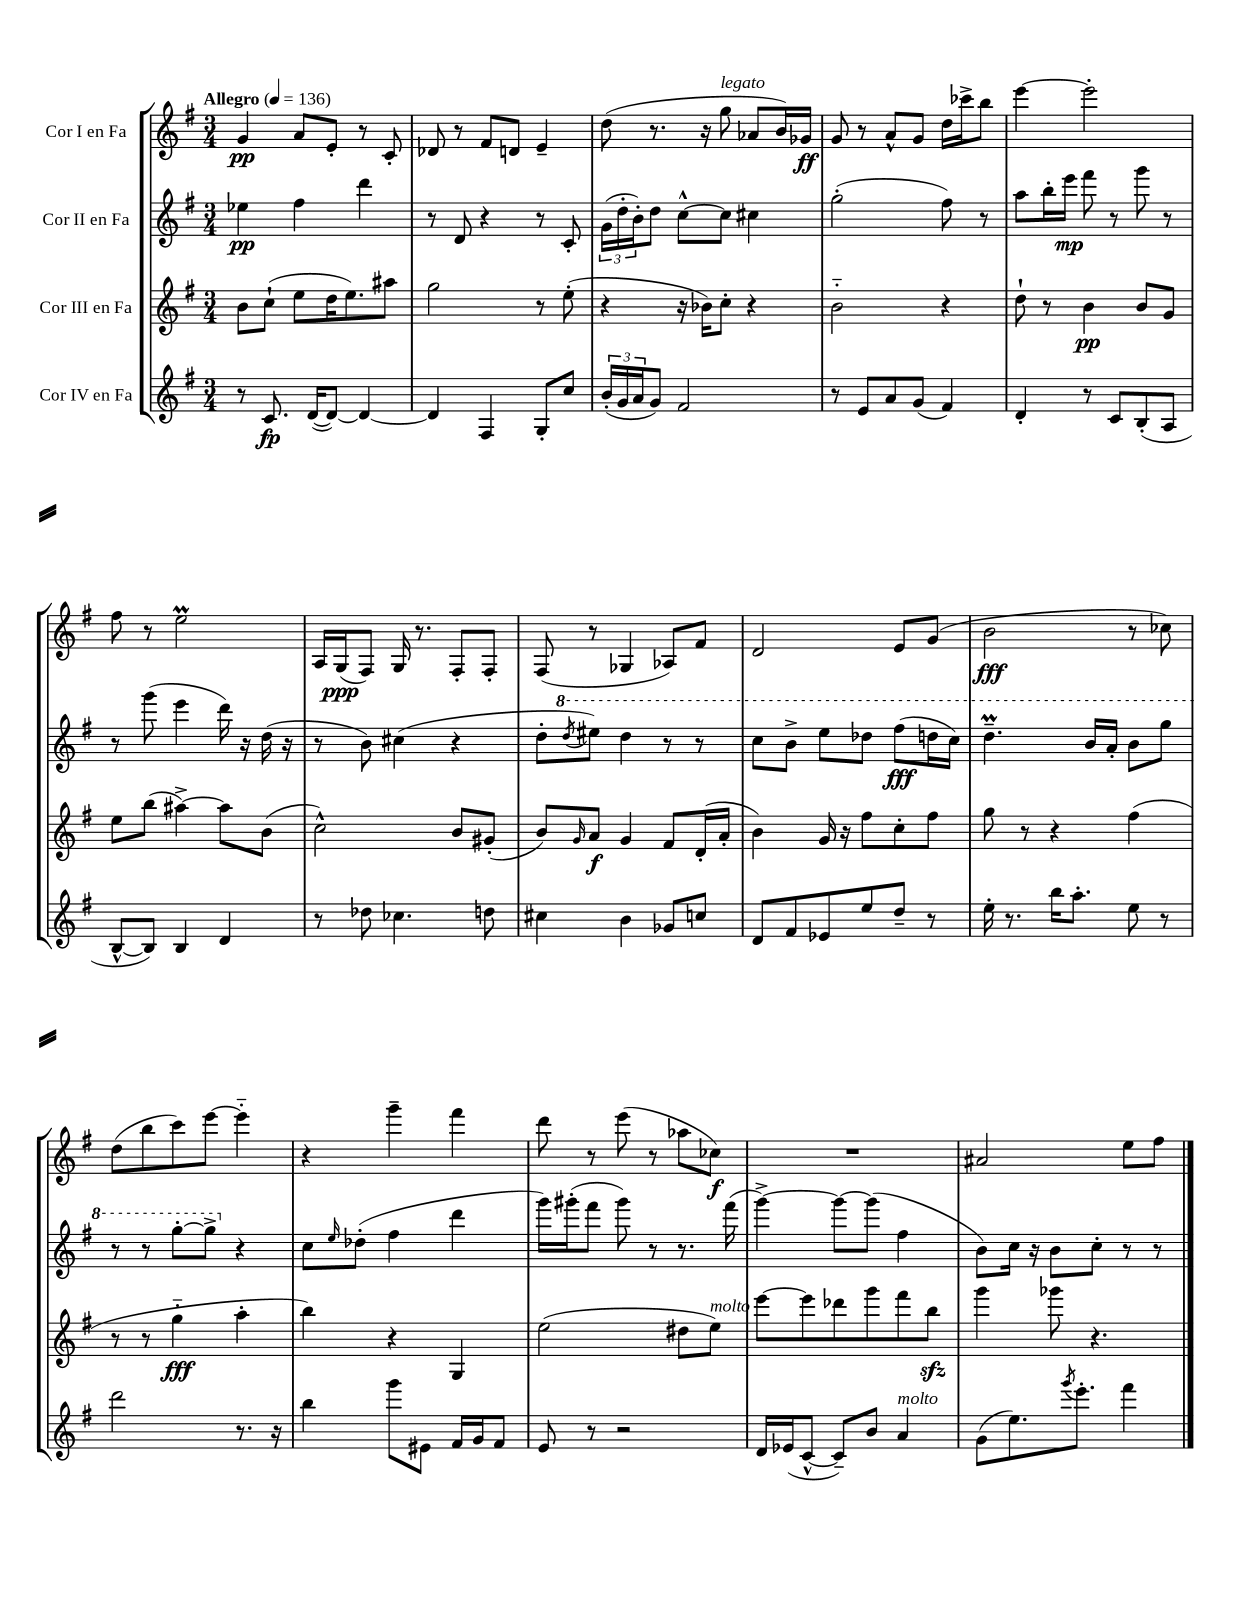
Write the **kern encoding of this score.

**kern	**kern	**kern	**kern
*staff4	*staff3	*staff2	*staff1
*clefG2	*clefG2	*clefG2	*clefG2
*k[f#]	*k[f#]	*k[f#]	*k[f#]
*M3/4	*M3/4	*M3/4	*M3/4
*MM136	*MM136	*MM136	*MM136
8r	8b	4ee-	4g
8.c	(8cc`	.	.
.	8ee	4ff#	8a
([16d	.	.	.
8d_)	16dd	.	8e'
.	8.ee)	.	.
4d_	.	4ddd	8r
.	8aa#	.	8c'
=	=	=	=
4d]	2gg	8r	8d-
.	.	8d	8r
4F#	.	4r	8f#
.	.	.	8d
8G'	8r	8r	4e~
8cc	(8ee'	8c'	.
=	=	=	=
(24b'	4r	(24g	(8dd
24g	.	24dd'	.
24a	.	24b')	.
8g)	.	8dd	8.r
2f#	16r	[8cc^^	.
.	16b-)	.	16r
.	8cc'	8cc]	8gg
.	4r	4cc#	8a-
.	.	.	16b)
.	.	.	16g-
=	=	=	=
8r	2b'~	(2gg'	8g
8e	.	.	8r
8a	.	.	8a^^
(8g	.	.	8g
4f#)	4r	8ff#)	16dd
.	.	.	16ccc-^
.	.	8r	8bb
=	=	=	=
4d'	8dd`	8aa	[4eee
.	8r	16bb'	.
.	.	16eee	.
8r	4b	8fff#	2eee']
8c	.	8r	.
(8B'	8b	8ggg	.
8A	8g	8r	.
=	=	=	=
[8B^^	8ee	8r	8ff#
8B])	(8bb	(8ggg	8r
4B	[4aa#^)	4eee	2ee
4d	8aa#]	16ddd)	.
.	.	16r	.
.	(8b	(16dd	.
.	.	16r	.
=	=	=	=
8r	2cc^^)	8r	16A
.	.	.	(16G
8dd-	.	8b)	8F#)
4.cc-	.	(4cc#	16G
.	.	.	8.r
.	8b	4r	8F#'
8dd	(8g#'	.	8F#'
=	=	=	=
4cc#	8b)	8dd'	(8F#
.	16qqg	8qddd	.
.	8a	8eee#)	8r
4b	4g	4ddd	4G-
8g-	8f#	8r	8A-)
8cc	(16d'	8r	8f#
.	16a'	.	.
=	=	=	=
8d	4b)	8ccc	2d
8f#	.	8bb^	.
8e-	16g	8eee	.
.	16r	.	.
8ee	8ff#	8ddd-	.
8dd~	8cc'	(8fff#	8e
8r	8ff#	16ddd	(8g
.	.	16ccc)	.
=	=	=	=
16ee'	8gg	4.ddd~	2b
8.r	.	.	.
.	8r	.	.
16bb	4r	.	.
8.aa'	.	.	.
.	.	16bb	.
.	.	16aa'	.
8ee	(4ff#	8bb	8r
8r	.	8ggg	8cc-)
=	=	=	=
2ddd	8r	8r	(8dd
.	8r	8r	8bb
.	4gg'~	[8ggg'	8ccc)
.	.	8ggg^]	[8eee
8.r	4aa'	4r	4eee'~]
16r	.	.	.
=	=	=	=
4bb	4bb)	8cc	4r
.	.	16qqee	.
.	.	(8dd-'	.
8ggg	4r	4ff#	4ggg~
8e#	.	.	.
16f#	4G	4ddd	4fff#
16g	.	.	.
8f#	.	.	.
=	=	=	=
8e	(2ee	16ggg)	8ddd
.	.	(16ggg#'	.
8r	.	8fff#	8r
2r	.	8ggg#)	(8eee
.	.	8r	8r
.	8dd#	8.r	8aa-
.	8ee)	.	8cc-)
.	.	(16fff#	.
=	=	=	=
16d	[8eee	[4ggg^)	2.r
(16e-	.	.	.
[8c^^	8eee]	.	.
8c~])	8ddd-	8ggg_	.
8b	8ggg	(8ggg]	.
4a	8fff#	4ff#	.
.	8bb	.	.
=	=	=	=
(8g	4ggg	8b)	2a#
8.ee)	.	16cc	.
.	.	16r	.
.	8ggg-	8b	.
8qggg	.	.	.
8.eee'	.	.	.
.	4.r	8cc'	.
4fff#	.	8r	8ee
.	.	8r	8ff#
==	==	==	==
*-	*-	*-	*-
